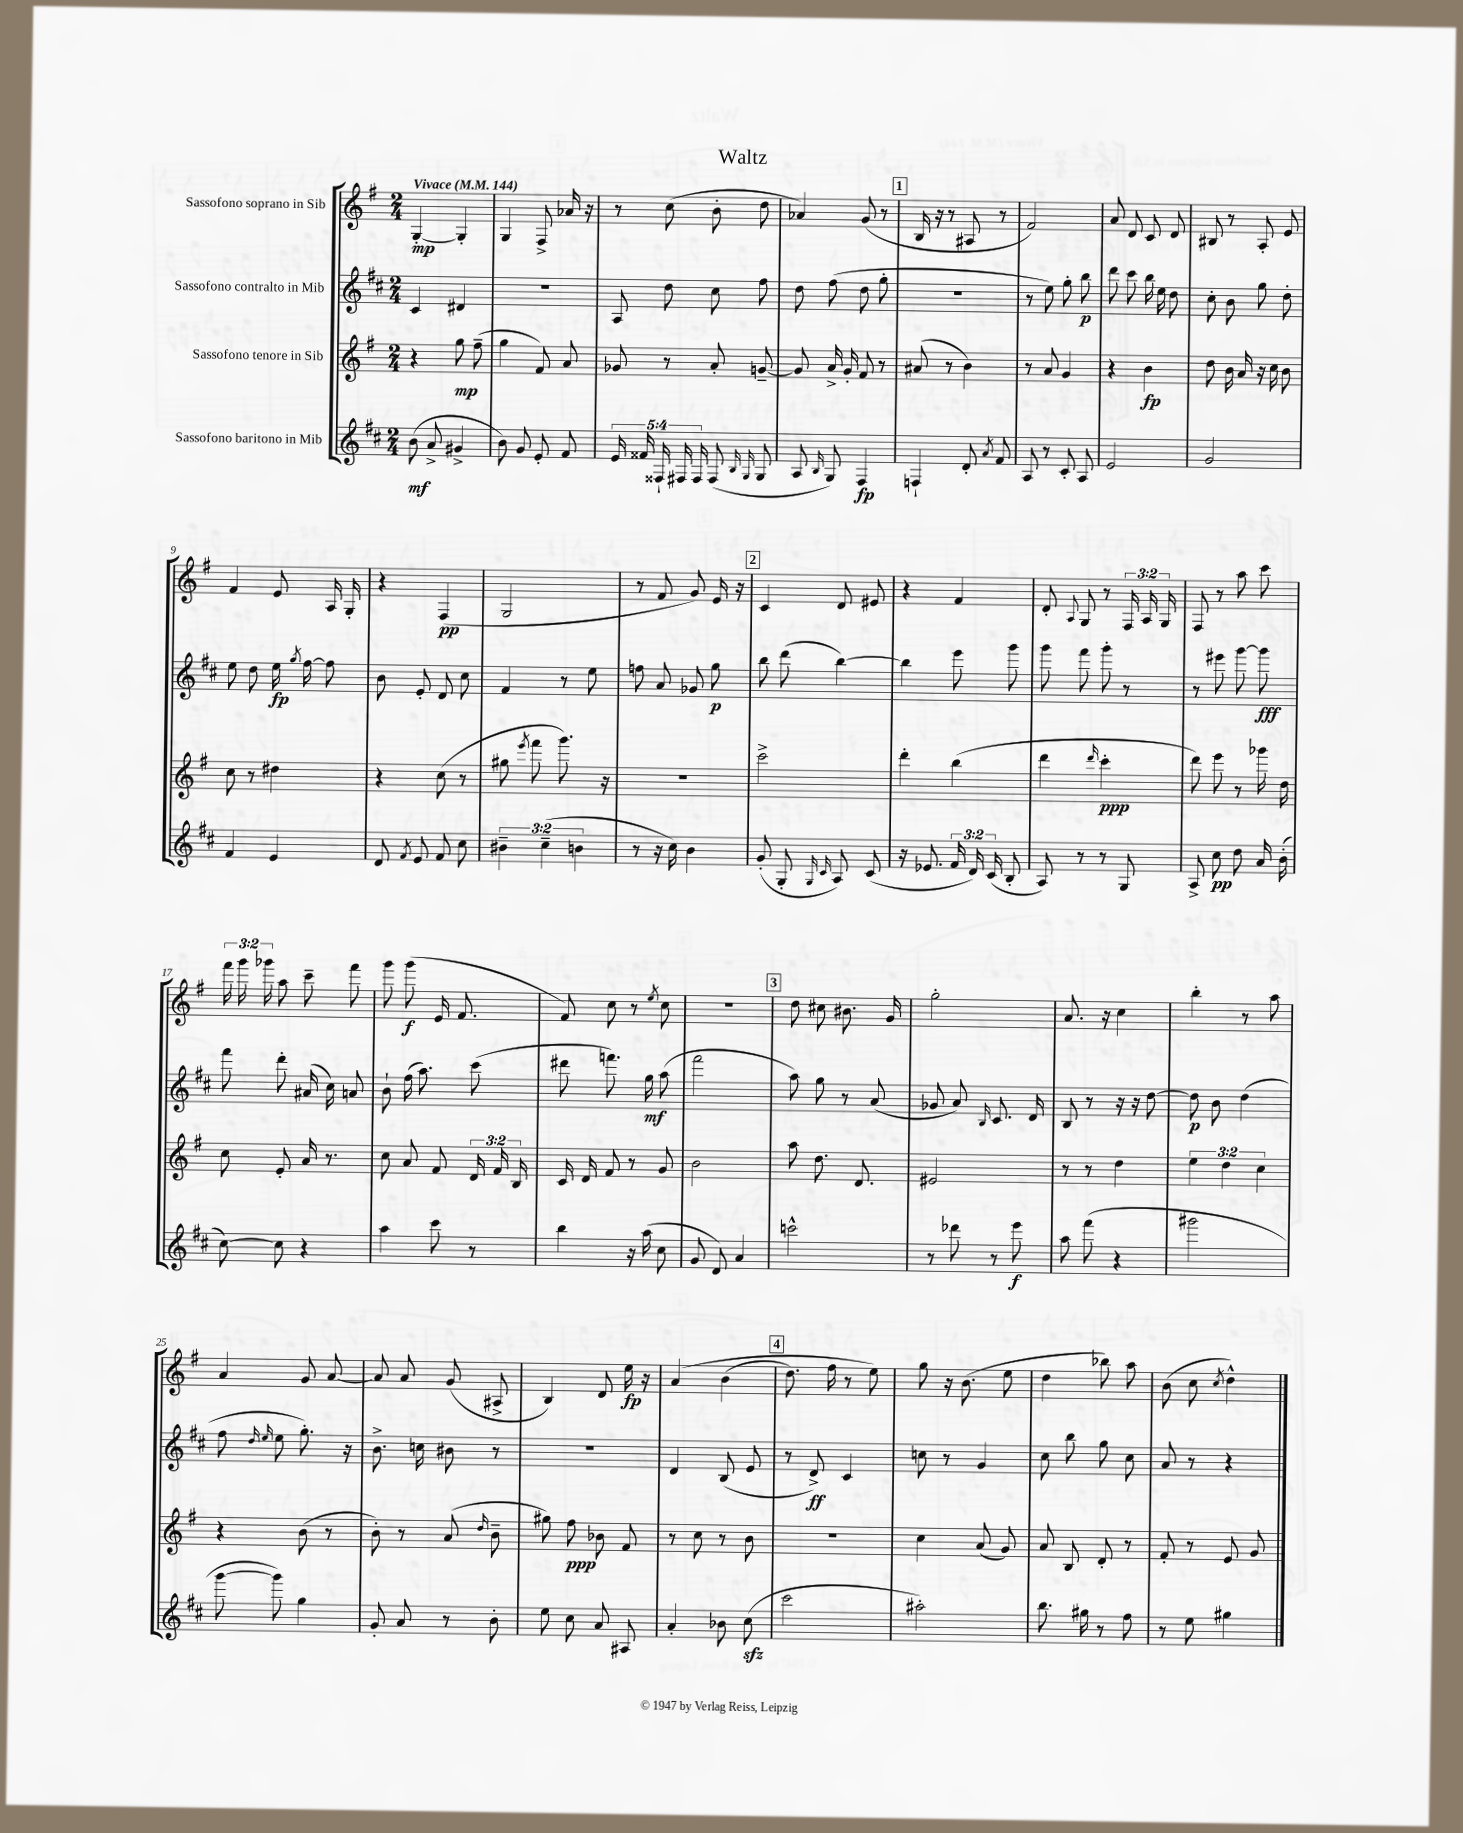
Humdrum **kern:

**kern	**kern	**kern	**kern
*staff4	*staff3	*staff2	*staff1
*clefG2	*clefG2	*clefG2	*clefG2
*k[f#c#]	*k[f#]	*k[f#c#]	*k[f#]
*M2/4	*M2/4	*M2/4	*M2/4
*MM144	*MM144	*MM144	*MM144
(8b	4r	4c#	[4G'
8a^	.	.	.
4g#^	8gg	4d#	4G']
.	(8ff#~	.	.
=	=	=	=
8b)	4gg	2r	4G
8g	.	.	.
8e'	8f#)	.	8F#^
8f#	8a	.	16a-
.	.	.	16r
=	=	=	=
20e	8g-	8A	8r
20f##	.	.	.
20F##`	.	.	.
.	8r	8dd	(8cc
20F#	.	.	.
20F#	.	.	.
(8F#	8a'	8cc#	8b'
16qqB	.	.	.
16qqG	.	.	.
8G	[8g~	8ff#	8dd
=	=	=	=
8A	8g]	8dd	4a-)
16qqB	.	.	.
8G)	16a^	(8ff#	.
.	16g'	.	.
4F#	8f#	8dd	(8g
.	8r	8gg'	8r
=	=	=	=
4F`	(8a#	2r	16B
.	.	.	16r
.	8r	.	8r
8d'	4b)	.	8A#
8qa	.	.	.
8f#	.	.	8r
=	=	=	=
8A	8r	8r	2f#)
8r	8a	8ee)	.
8c#'	4g	8gg'	.
8A	.	8bb	.
=	=	=	=
2e	4r	8ddd	8a
.	.	8ccc#	8d
.	4b	16bb	8c
.	.	16ee	.
.	.	8dd	8d
=	=	=	=
2g	8dd	8cc#'	8B#
.	16b	8b	8r
.	16a	.	.
.	16r	8gg	8A'
.	16cc	.	.
.	8b	8dd'	8e
=	=	=	=
4f#	8cc	8ee	4f#
.	8r	8dd	.
4e	4dd#	16ee	8e
.	.	8qgg	.
.	.	[16ff#	.
.	.	8ff#]	16A
.	.	.	16G'
=	=	=	=
8d	4r	8b	4r
8qf#	.	.	.
8e	.	8e'	.
8f#	(8cc	8d	(4F#
8cc#	8r	8cc#	.
=	=	=	=
6b#~	8gg#	4f#	2G
.	8qeee	.	.
.	8fff#	.	.
(6cc#~	.	.	.
.	8.ggg)	8r	.
6b	.	.	.
.	.	8ee	.
.	16r	.	.
=	=	=	=
8r	2r	8ff	8r
16r	.	8a	8f#
16cc#)	.	.	.
4b	.	8g-	8g)
.	.	8gg	16e
.	.	.	16r
=	=	=	=
(8g'	2ccc^	8bb	4c
8G'	.	(8ddd	.
16qqG	.	.	.
16qqc#	.	.	.
8A)	.	[4bb)	8d
(8c#	.	.	8e#
=	=	=	=
16r	4ddd'	4bb]	4r
8.e-	.	.	.
24f#	(4bb	8eee	4f#
24d)	.	.	.
(24c#	.	.	.
8B'	.	8ggg	.
=	=	=	=
8A)	4ddd	8ggg	8d'
.	.	.	8qqA
8r	.	8fff#	8G
.	16qqddd	.	.
8r	4ccc'	8ggg'	8r
8G	.	8r	24F#
.	.	.	24A
.	.	.	24G
=	=	=	=
8A^	8ddd)	8r	8F#
8cc#	8eee	8eee#	8r
8dd	8r	[8ggg	8aa
16a	16ggg-	8ggg]	8ccc
(16b'	16dd	.	.
=	=	=	=
[8cc#)	8cc	8fff#	24fff#
.	.	.	24ggg
.	.	.	24ggg-
8cc#]	8e'	8ddd'	8aa
4r	16a	(16a#	8ccc~
.	8.r	16cc#)	.
.	.	8a	8fff#
=	=	=	=
4aa	8cc	8b`	8ggg
.	8a	(16ff#	(8ggg
.	.	8.aa)	.
8ccc#	8f#	.	16e
.	.	.	8.f#
8r	24d	(8ccc#	.
.	24f#	.	.
.	24B	.	.
=	=	=	=
4bb	16c	8ddd#	8f#)
.	16d	.	.
.	8f#	8.fff)	8cc
16r	8r	.	8r
(16aa	.	16gg	.
.	.	.	8qee
8cc#	8g	(8aa	8cc
=	=	=	=
8g	2b	2fff#	2r
8d)	.	.	.
4a	.	.	.
=	=	=	=
2ccc^^	8aa	8aa)	8dd
.	8.dd	8gg	8cc#
.	.	8r	8.b#
.	8.d	.	.
.	.	(8a	.
.	.	.	16g
=	=	=	=
8r	2e#	8g-	2gg'
8ddd-	.	8a)	.
.	.	16qqB	.
8r	.	8.c#	.
8eee	.	.	.
.	.	16d	.
=	=	=	=
8aa	8r	8B	8.a
(8fff#	8r	8r	.
.	.	.	16r
4r	4dd	16r	4cc
.	.	16r	.
.	.	[8dd	.
=	=	=	=
2ggg#	6ee	8dd]	4bb'
.	.	8b	.
.	6dd	.	.
.	.	(4dd	8r
.	6cc	.	.
.	.	.	8aa
=	=	=	=
[8ggg	4r	8ff#	4a
.	.	16qqdd	.
.	.	16qqee	.
8ggg])	.	8ee	.
4gg	(8b	8.gg')	8g
.	8r	.	[8a
.	.	16r	.
=	=	=	=
8g'	8b')	8.b^	8a]
8a	8r	.	8a
.	.	16cc	.
8r	(8a	8b#	(8g
.	16qqdd	.	.
8b'	8b~	8r	8A#^
=	=	=	=
8ee	8gg#)	2r	4B)
8cc#	8ff#	.	.
8a	8b-	.	8d
8A#	8f#	.	16ee
.	.	.	16r
=	=	=	=
4a'	8r	4d	&(4a
.	8cc	.	.
8b-	8r	(8B	(4b
(8cc#	8b	8e	.
=	=	=	=
2ccc#	2r	8r	8.dd)
.	.	8d^)	.
.	.	.	16ff#
.	.	4c#	8r
.	.	.	8ee&)
=	=	=	=
2aa#')	4cc	8cc	8gg
.	.	8r	16r
.	.	.	(8.b
.	(8a	4g	.
.	8g)	.	8ee
=	=	=	=
8.bb	8a	8cc#	4dd
.	8B	8bb	.
16gg#	.	.	.
8r	8d'	8gg	8bb-)
8ff#	8r	8cc#	8aa
=	=	=	=
8r	8f#'	8a	(8b
8ee	8r	8r	8cc
.	.	.	8qcc
4gg#	8e	4r	4dd^^)
.	8g	.	.
==	==	==	==
*-	*-	*-	*-
